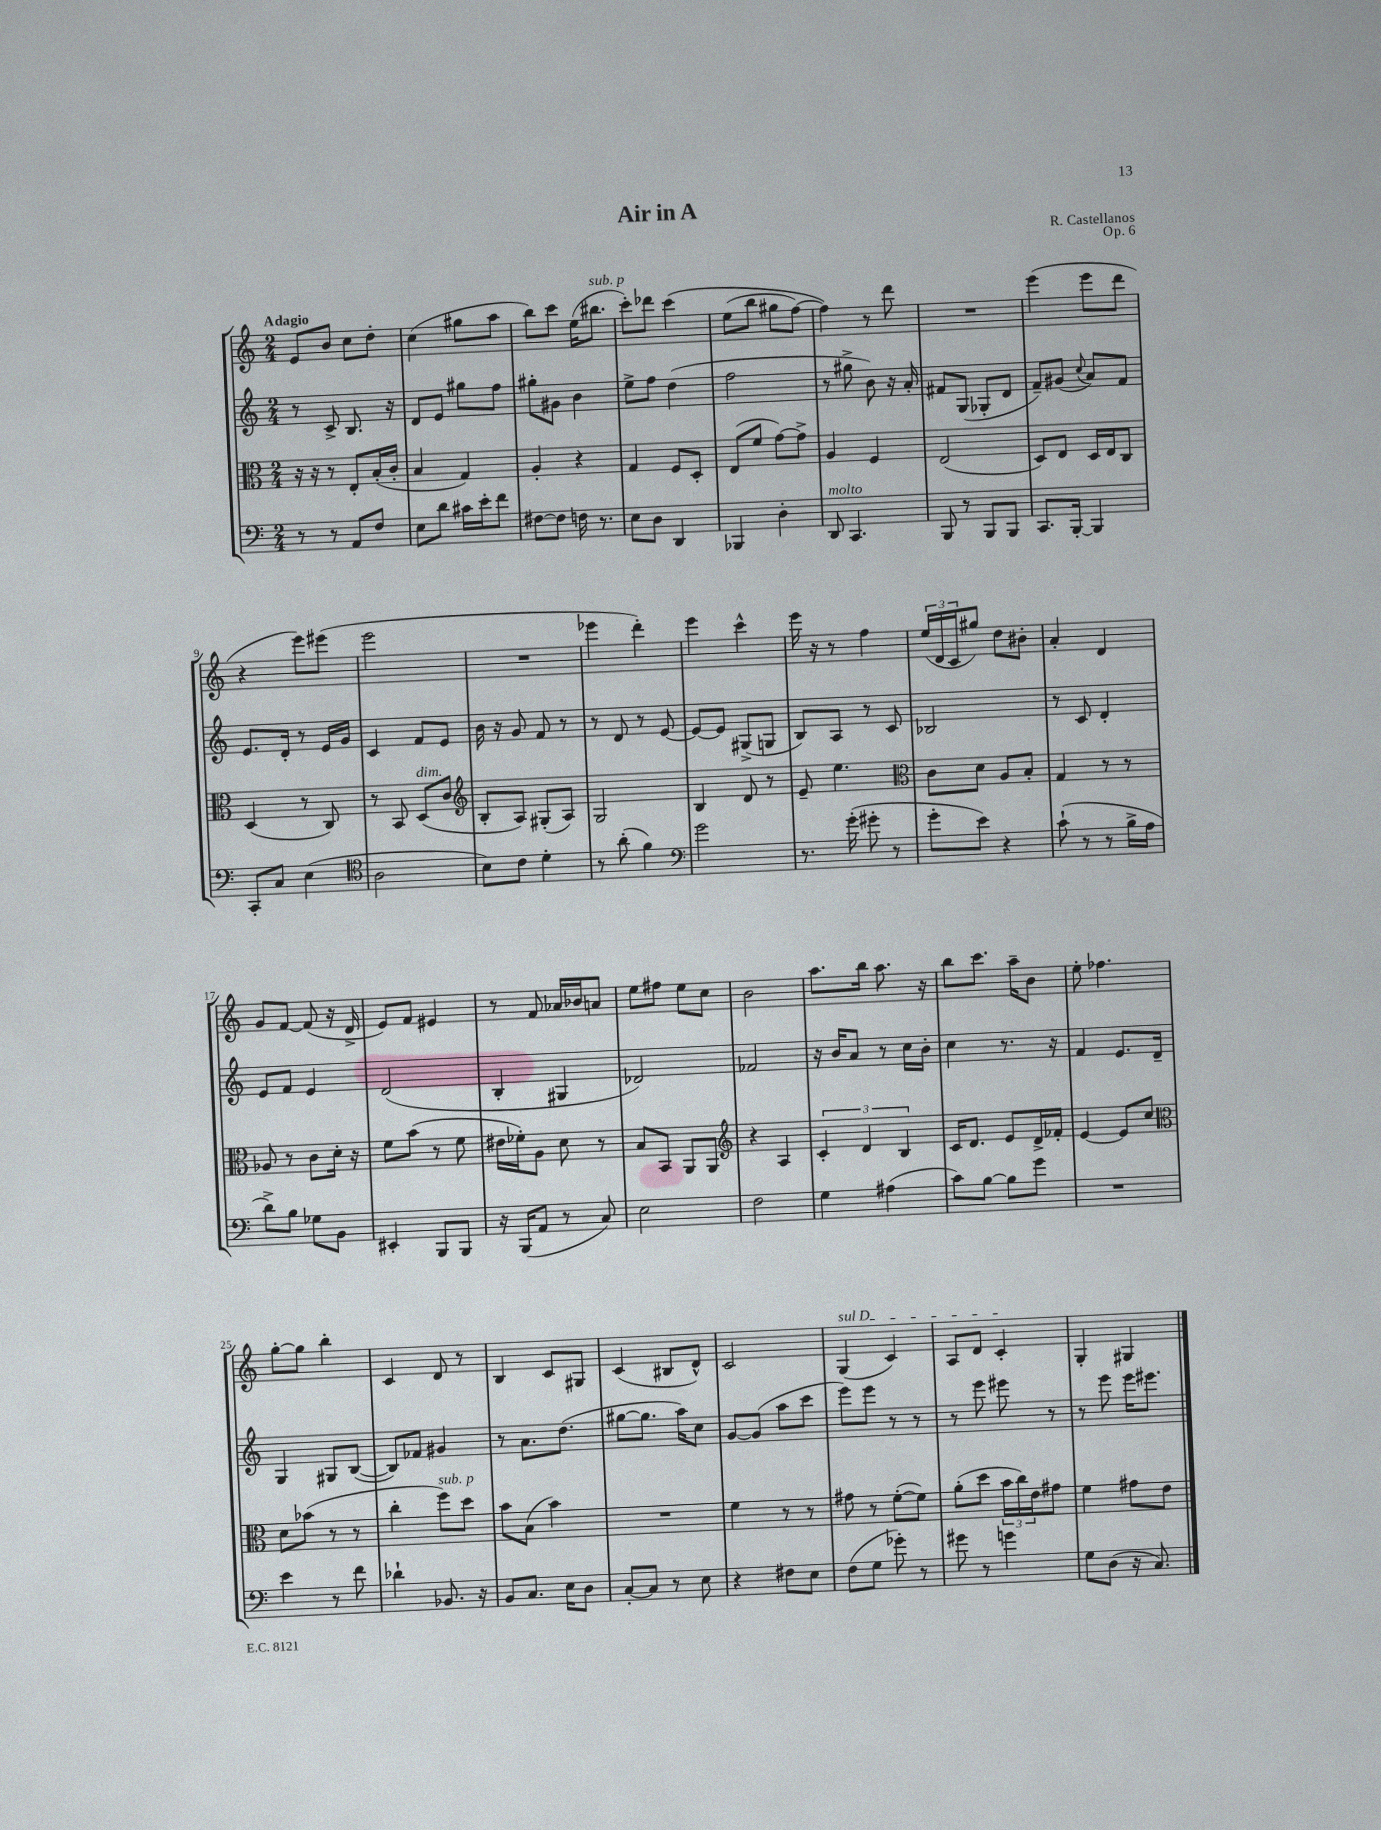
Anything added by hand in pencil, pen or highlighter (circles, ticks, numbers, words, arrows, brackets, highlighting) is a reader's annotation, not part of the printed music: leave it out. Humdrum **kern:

**kern	**kern	**kern	**kern
*part4	*part3	*part2	*part1
*staff4	*staff3	*staff2	*staff1
*clefF4	*clefC3	*clefG2	*clefG2
*k[]	*k[]	*k[]	*k[]
*M2/4	*M2/4	*M2/4	*M2/4
=1	=1	=1	=1
!	!	!	!LO:TX:a:B:t=Adagio
8r	16r	8r	8e/L
.	16r	.	.
8r	8r	8c^/	8b/J
8AA/L	8E'/L	8.B/	8cc\L
8F/J	(16B'/L	.	8dd'\J
.	16c'/JJ	16r	.
=2	=2	=2	=2
8E\L	4B/	8d/L	(4cc\
8d\J	.	8e/J	.
16c#X\LL	4G/)	8gg#X\L	8gg#X\L
16e'\J	.	.	.
8f\J	.	8ff\J	8aa\J
=3	=3	=3	=3
[8F#X\L	4A'/	8gg#X'\L	8bb\L)
8F#\J]	.	8g#X\J	8ccc\J
16Fn\	4r	4b\	(16ee\KL
!	!	!	!LO:TX:a:i:t=sub. p
8.r	.	.	8.bb#X\J
=4	=4	=4	=4
8E\L	4G/	8ee^\L	8ccc'\L)
8D\J	.	8ff\J	8ddd-X\J
4DD/	8F/L	(4dd\	(4ccc\
.	8D'/J	.	.
=5	=5	=5	=5
4BBB-X/	(8E/L	2ff\	(8ee\L
.	8f/J	.	8bb\J
4D'\	[8g\L)	.	8gg#X\L
.	8g^\J]	.	[8ff\J)
=6	=6	=6	=6
!LO:TX:a:i:t=molto	!	!	!
8DD/	4A/	8r	4ff\])
4.CC/	.	8gg#X^\	.
.	4F/	8b\)	8r
.	.	16r	8ddd\
.	.	16a'/	.
=7	=7	=7	=7
8BBB/	(2E/	8f#X/L	2r
8r	.	(8G/J	.
8BBB/L	.	8G-X'/L	.
8BBB/J	.	8d/J	.
=8	=8	=8	=8
8.CC/L	8D/L)	8f~/L)	(4eee\
.	8E/J	(8g#X/J	.
[16BBB'/Jk	.	.	.
.	.	8qqcc/	.
4BBB/]	16D/LL	8a/L)	8eee\L
.	16E/J	.	.
.	8C/J	8f/J	8ddd\J
!!LO:LB:g=z
=9	=9	=9	=9
8CC'/L	(4D/	8.e/L	4r
8C/J	.	.	.
.	.	16d'/Jk	.
(4E\	8r	8r	8eee\L)
.	8C/)	16e/LL	(8eee#X\J
.	.	16g/JJ	.
=10	=10	=10	=10
*clefC4	*	*	*
2A\	8r	4c/	2eee\
.	8BB/	.	.
!	!LO:TX:a:i:t=dim.	!	!
.	(8D/L	8f/L	.
.	8c/J	8e/J	.
=11	=11	=11	=11
*	*clefG2	*	*
8B\L)	8B'/L	16b\	2r
.	.	16r	.
8c\J	8A/J)	8g/	.
4d'\	(8G#X'/L	8f/	.
.	8A/J)	8r	.
=12	=12	=12	=12
8r	2G/	8r	4eee-X\
(8a'\	.	8d/	.
4f\)	.	8r	4ddd'\)
.	.	[8e/	.
=13	=13	=13	=13
*clefF4	*	*	*
2g\	4B/	8e/L_	4eee\
.	.	8e/J]	.
.	8d/	(8G#X^/L	4ccc^^\
.	8r	8Gn/J	.
=14	=14	=14	=14
8.r	8e~/	8B/L)	16eee\
.	.	.	16r
.	4.ee\	8A/J	8r
(16g'\	.	.	.
8g#X'\	.	8r	4ff\
8r	.	8c/	.
=15	=15	=15	=15
*	*clefC3	*	*
8g'\L	8c\L	2B-X/	(24ee/LL
.	.	.	24d/
.	.	.	24c/J
8e\J)	8d\J	.	8gg#X/J)
4r	8A/L	.	8dd\L
.	8B'/J	.	8b#X'\J
=16	=16	=16	=16
(8c`\	4G/	8r	4a'/
8r	.	8c/	.
8r	8r	4d'/	4d/
16B^\LL	8r	.	.
16A\JJ	.	.	.
!!LO:LB:g=z
=17	=17	=17	=17
8d^\L)	8A-X/	8e/L	8g/L
8B\J	8r	8f/J	[8f/J
8G-X\L	8c\L	4e/	(8f/]
8BB\J	16d'\Jk	.	16r
.	16r	.	16d^/
=18	=18	=18	=18
4EE#X'/	8f\L	(2d/	8e/L)
.	(8b\J	.	8f/J
8BBB/L	8r	.	4e#X/
8BBB/J	8f\	.	.
=19	=19	=19	=19
16r	16e#X\LL	4B'/	8r
(16BBB/KL	16f-X'\J)	.	.
8AA/J	8A\J	.	8f/
8r	8d\	4G#X/	16a-X/LL
.	.	.	16b-X/J
8C/)	8r	.	8an/J
=20	=20	=20	=20
2E\	8B/L	2d-X/)	8ee\L
.	8BB/J	.	8ff#X\J
.	8AA/L	.	8ee\L
.	8AA/J	.	8cc\J
=21	=21	=21	=21
*	*clefG2	*	*
2F\	4r	2f-X/	2b\
.	4A/	.	.
=22	=22	=22	=22
4G\	6c'/	16r	8.aa\L
.	.	16b/KL	.
.	.	8a/J	.
.	6d/	.	.
.	.	.	16bb\Jk
(4A#X\	.	8r	8.aa\
.	6B/	.	.
.	.	16cc\LL	.
.	.	16b'\JJ	16r
=23	=23	=23	=23
8c\L)	16c/KL	4cc\	8bb\L
.	8.d/J	.	.
[8B\J	.	.	8.ccc\J
8B\L]	8e/L	8.r	.
.	.	.	16aa~\KL
8g\J	16d^/L	.	8b\J
.	16f-X'/JJ	16r	.
=24	=24	=24	=24
2r	[4e/	4f/	8ee'\
.	.	.	4.ff-X\
.	8e/L]	8.e/L	.
.	8cc/J	.	.
.	.	16d~/Jk	.
!!LO:LB:g=z
=25	=25	=25	=25
*	*clefC3	*	*
4e\	8d\L	4G/	[8gg'\L
.	(8b-X\J	.	8gg\J]
8r	8r	8G#X/L	4bb'\
8f\	8r	([8B/J	.
=26	=26	=26	=26
4d-X`\	4cc'\	8B/L])	4c/
.	.	8f-X/J	.
!	!LO:TX:a:i:t=sub. p	!	!
8.BB-X/	8ff\L)	4g#X/	8d/
.	8dd\J	.	8r
16r	.	.	.
=27	=27	=27	=27
8BB/L	8b\L	8r	4B/
8.C/J	(8B\J	8.a\L	.
.	4b\)	.	8c/L
16E\KL	.	(8.dd\J	.
8D\J	.	.	8G#X/J
=28	=28	=28	=28
[8C'/L	2r	[8gg#X\L	(4c/
8C/J]	.	8.gg#\J]	.
8r	.	.	8B#X/L
.	.	16aa\KL)	.
8E\	.	8cc\J	8d^^/J)
=29	=29	=29	=29
4r	4f\	[8g/L	2c/
.	.	(8g/J]	.
8F#X\L	8r	8aa\L	.
8E\J	8r	8ccc\J	.
=30	=30	=30	=30
!	!	!	!LO:TX:a:i:t=sul D
(8F\L	8g#X\	8eee\L)	(4G/
8G\J	8r	8eee\J	.
8g-X'\)	([8f'\L	8r	4c/)
8r	8f\J])	8r	.
=31	=31	=31	=31
8g#X\	(8a'\L	8r	8A/L
8r	8dd\J	8eee\	8d/J
4gn\	24b\LL	8eee#X\	4c'/
.	24cc\)	.	.
.	24e\J	.	.
.	8g#X\J	8r	.
=32	=32	=32	=32
8G\L	4f\	8r	4G'/
(8D\J	.	8eee\	.
16r	8g#X\L	16eee\KL	4G#X/
8.C/)	.	8.eee#X\J	.
.	8e\J	.	.
==	==	==	==
*-	*-	*-	*-
